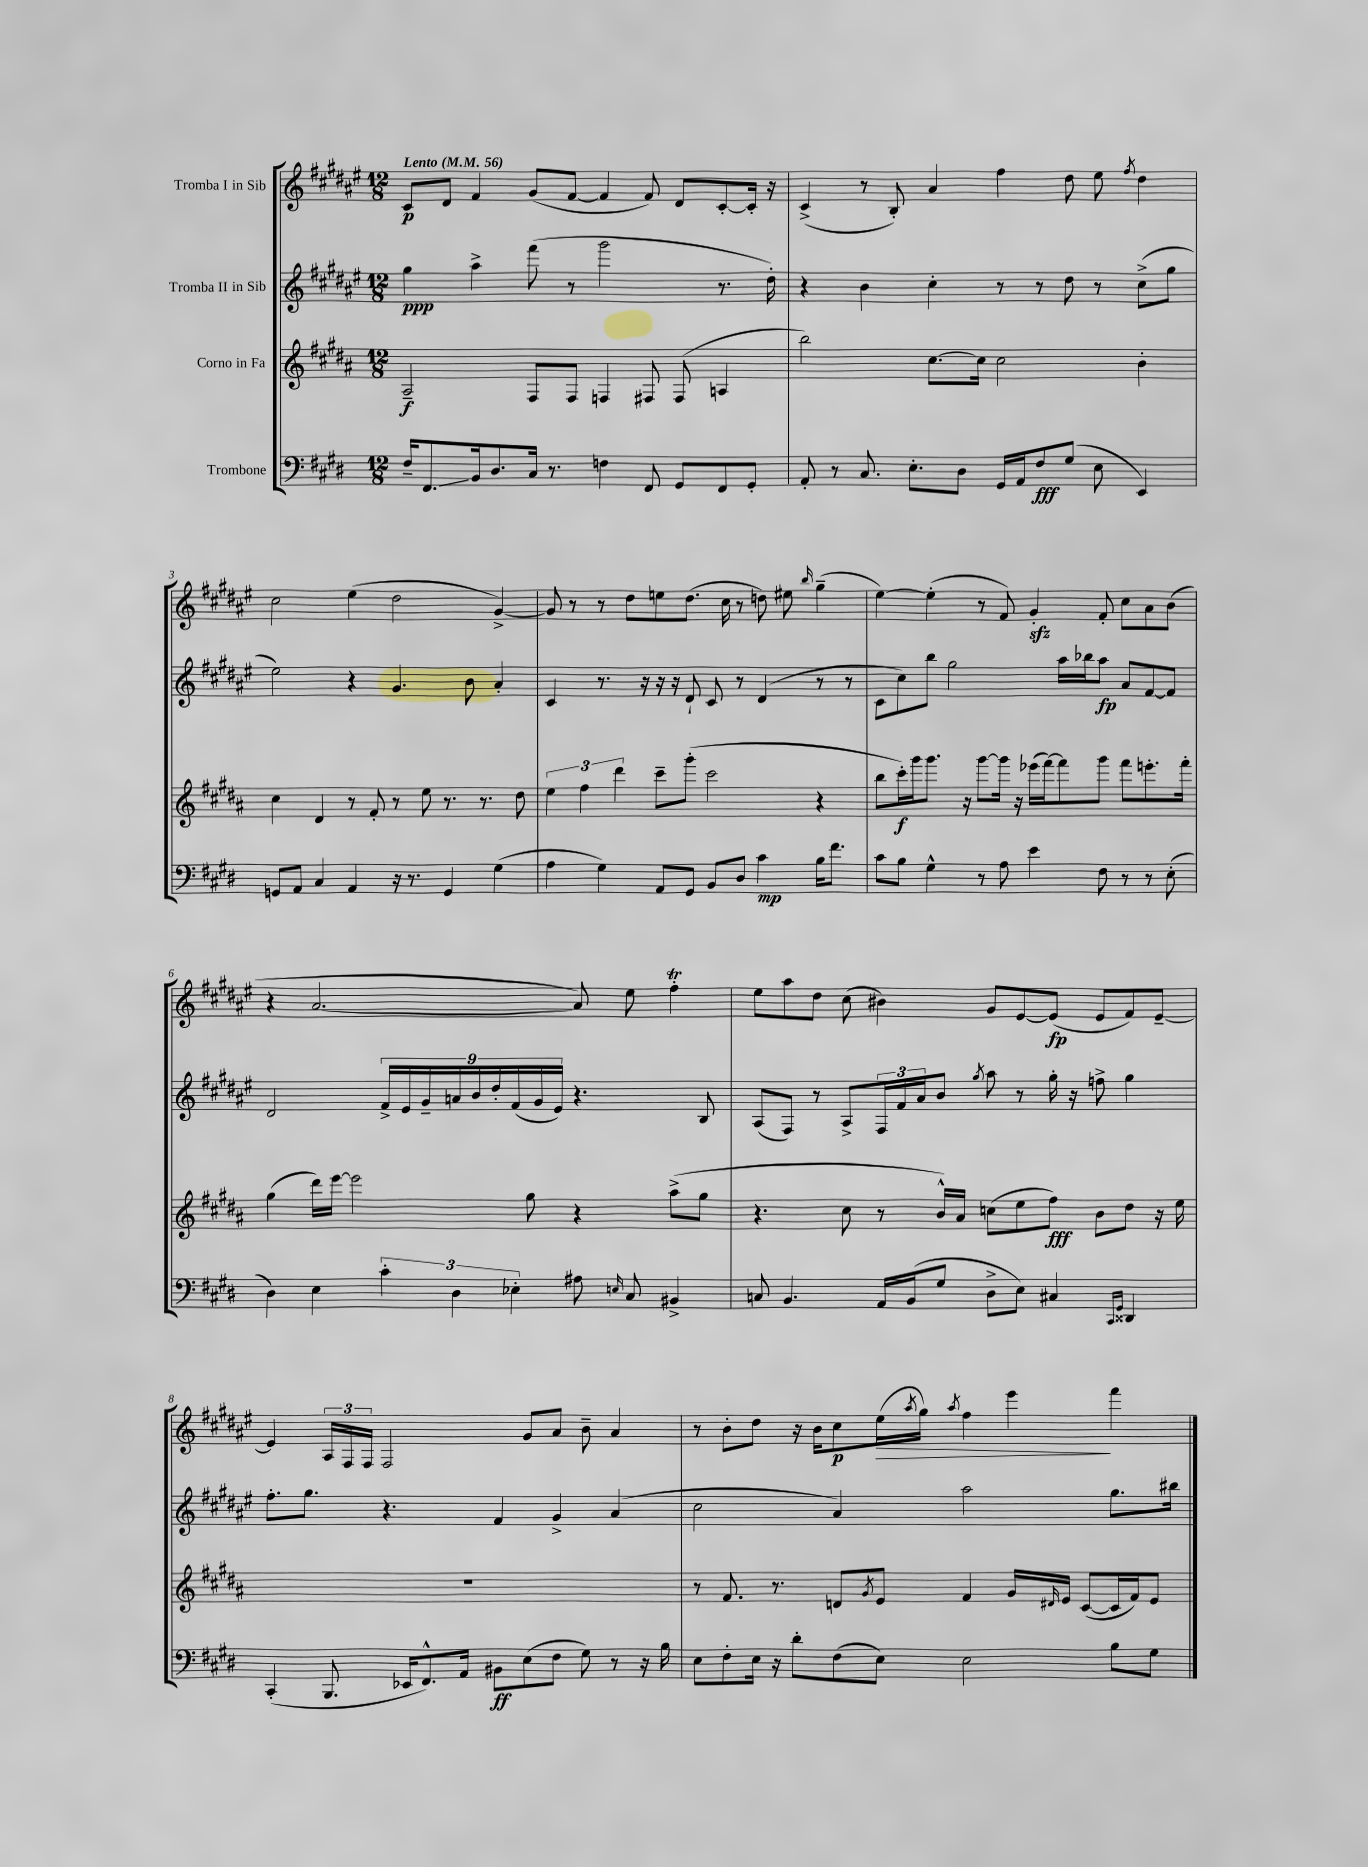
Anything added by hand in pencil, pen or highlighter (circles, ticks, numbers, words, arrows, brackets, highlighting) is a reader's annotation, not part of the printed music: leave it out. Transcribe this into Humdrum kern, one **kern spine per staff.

**kern	**kern	**kern	**kern
*staff4	*staff3	*staff2	*staff1
*clefF4	*clefG2	*clefG2	*clefG2
*k[f#c#g#d#]	*k[f#c#g#d#a#]	*k[f#c#g#d#a#e#]	*k[f#c#g#d#a#e#]
*M12/8	*M12/8	*M12/8	*M12/8
*MM56	*MM56	*MM56	*MM56
16F#~/LK	2A#~/	4gg#\	8c#/L
8.FF#/	.	.	.
.	.	.	8d#/J
16BB/k	.	4aa#^\	4f#/
8.D#/	.	.	.
16C#/Jk	8F#/L	(8fff#\	(8g#/L
8.r	.	.	.
.	8F#/J	8r	[8f#/J
4F\	4F/	2ggg#\	4f#/]
8FF#/	8F#/	.	8f#/)
8GG#/L	(8F#/	.	8d#/L
8FF#/	4A/	8.r	[8c#'/
8GG#'/J	.	.	16c#'/]Jk
.	.	16dd#'\)	16r
=	=	=	=
8AA'/	2bb\)	4r	(4c#^/
8r	.	.	.
8.C#/	.	4b\	8r
.	.	.	8B'/)
8.E'\L	.	.	.
.	[8.cc#\L	4cc#'\	4a#/
8D#\J	.	.	.
.	16cc#\]Jk	.	.
16GG#/LL	2cc#\	8r	4ff#\
16AA/J	.	.	.
8F#/	.	8r	.
(8G#/J	.	8dd#\	8dd#\
8E\	.	8r	8ee#\
.	.	.	8qff#/
4EE/)	4b'\	(8cc#^\L	4dd#\
.	.	8gg#\J	.
=	=	=	=
8GG/L	4cc#\	2ee#\)	2cc#\
8AA/J	.	.	.
4C#/	4d#/	.	.
4AA/	8r	4r	(4ee#\
.	8f#'/	.	.
16r	8r	4.g#/	2dd#\
8.r	.	.	.
.	8ee\	.	.
4GG/	8.r	.	.
.	.	8b\	.
.	8.r	.	.
(4G#\	.	4a#'/	[4g#^/)
.	8dd#\	.	.
=	=	=	=
4A\	6ee\	4c#/	8g#/]
.	.	.	8r
.	6ff#\	.	.
4G#\)	.	8.r	8r
.	6ddd#\	.	.
.	.	.	8dd#\L
.	.	16r	.
8AA/L	8ccc#~\L	16r	8ee\
.	.	16r	.
8GG#/J	(8ggg#'\J	8d#`/	(8.dd#\J
8BB/L	2ccc#\	8c#/	.
.	.	.	16cc#\
8D#/J	.	8r	8r
4c#\	.	(4d#/	8dd\)
.	.	.	8ee#\
.	.	.	16qqbb/
16B\LK	4r	8r	(4gg#~\
8.f#\J	.	.	.
.	.	8r	.
=	=	=	=
8c#\L	8bb\L	8c#\L	[4ee#\)
8B\J	16ccc#'\L)	8cc#\)	.
.	16ggg#\J	.	.
4G#^^\	8.ggg#\J	8bb\J	(4ee#'\]
.	.	2gg#\	.
.	16r	.	.
8r	[8ggg#\L	.	8r
8A\	16ggg#\]Jk	.	8f#/)
.	16r	.	.
4e\	(16eee-\LL	.	4g#'/
.	[16fff#\J)	.	.
.	8fff#\]	16aa#\LL	.
.	.	16bb-\J	.
8F#\	8ggg#\J	8aa#\J	8f#'/
8r	8fff#\L	8a#/L	8cc#\L
8r	8.eee'\	[8f#/	8a#\
(8E'\	.	8f#/]J	(8b\J
.	16fff#'\Jk	.	.
=	=	=	=
4D#\)	(4gg#\	2d#/	4r
4E\	16ddd#\LL)	.	[2.a#/
.	[16eee\JJ	.	.
.	2eee\]	.	.
6c#'\	.	18f#^/LL	.
.	.	18e#/	.
.	.	18g#~/	.
6D#\	.	18a/	.
.	.	18b/	.
.	.	18dd#'/	.
6E-'\	.	(18f#/	.
.	8gg#\	.	.
.	.	18g#/	.
.	.	18e#/JJ)	.
8A#\	4r	4.r	8a#/])
16qqE/	.	.	.
8C#/	.	.	8ee#\
4BB#^/	(8aa#^\L	.	4ff#'\
.	8gg#\J	8B/	.
=	=	=	=
8C/	4.r	(8A#/L	8ee#\L
4.BB/	.	8F#/J)	8aa#\
.	.	8r	8dd#\J
.	8cc#\	8A#^/L	(8cc#\
16AA/LL	8r	24F#/L	4b#\)
.	.	24f#/	.
(16BB/J	.	.	.
.	.	24a#/J	.
8G#/J	16b^^/LL)	8b/J	.
.	16a#/JJ	.	.
.	.	8qgg#/	.
8D#^\L	(8cc\L	8aa#\	8g#/L
8E\J)	8ee\	8r	[8e#/
4C#/	8ff#\J)	16gg#'\	(8e#/]J
.	.	16r	.
.	8b\L	8ff^\	8e#/L
16qqCC#/LL	.	.	.
16qqGG#/JJ	.	.	.
4DD##/	8dd#\J	4gg#\	8f#/)
.	16r	.	[8e#~/J
.	16ee\	.	.
=	=	=	=
(4CC#'/	1.r	8.ff#'\L	4e#/]
.	.	8.gg#\J	.
8.BBB/	.	.	24A#/LL
.	.	.	24F#/
.	.	.	24F#/JJ
.	.	4.r	2F#/
16EE-/LK	.	.	.
8.FF#^^/)	.	.	.
16AA/Jk	.	.	.
8BB#\L	.	4f#/	.
(8E\	.	.	8g#/L
8F#\J	.	4g#^/	8a#/J
8G#\)	.	.	8b~\
8r	.	(4a#/	4a#/
16r	.	.	.
16B\	.	.	.
=	=	=	=
8E\L	8r	2cc#\	8r
8F#'\	8.f#/	.	8b'\L
16E\Jk	.	.	8dd#\J
16r	8.r	.	.
8d#'\L	.	.	16r
.	.	.	16b\LK
(8F#\	8d/L	4a#/)	8cc#\
.	8qg#/	.	.
8E\J)	8e/J	.	(16ee#\L
.	.	.	8qaa#/
.	.	.	16gg#\JJ)
.	.	.	8qaa#/
2E\	4f#/	2aa#\	4ff#\
.	16g#/LL	.	4eee#\
.	16qqd#/	.	.
.	16e/JJ	.	.
.	([8c#/L	.	.
8B\L	16c#/]L	8.gg#\L	4fff#\
.	16f#/J)	.	.
8G#\J	8e/J	.	.
.	.	16bb#\Jk	.
==	==	==	==
*-	*-	*-	*-
